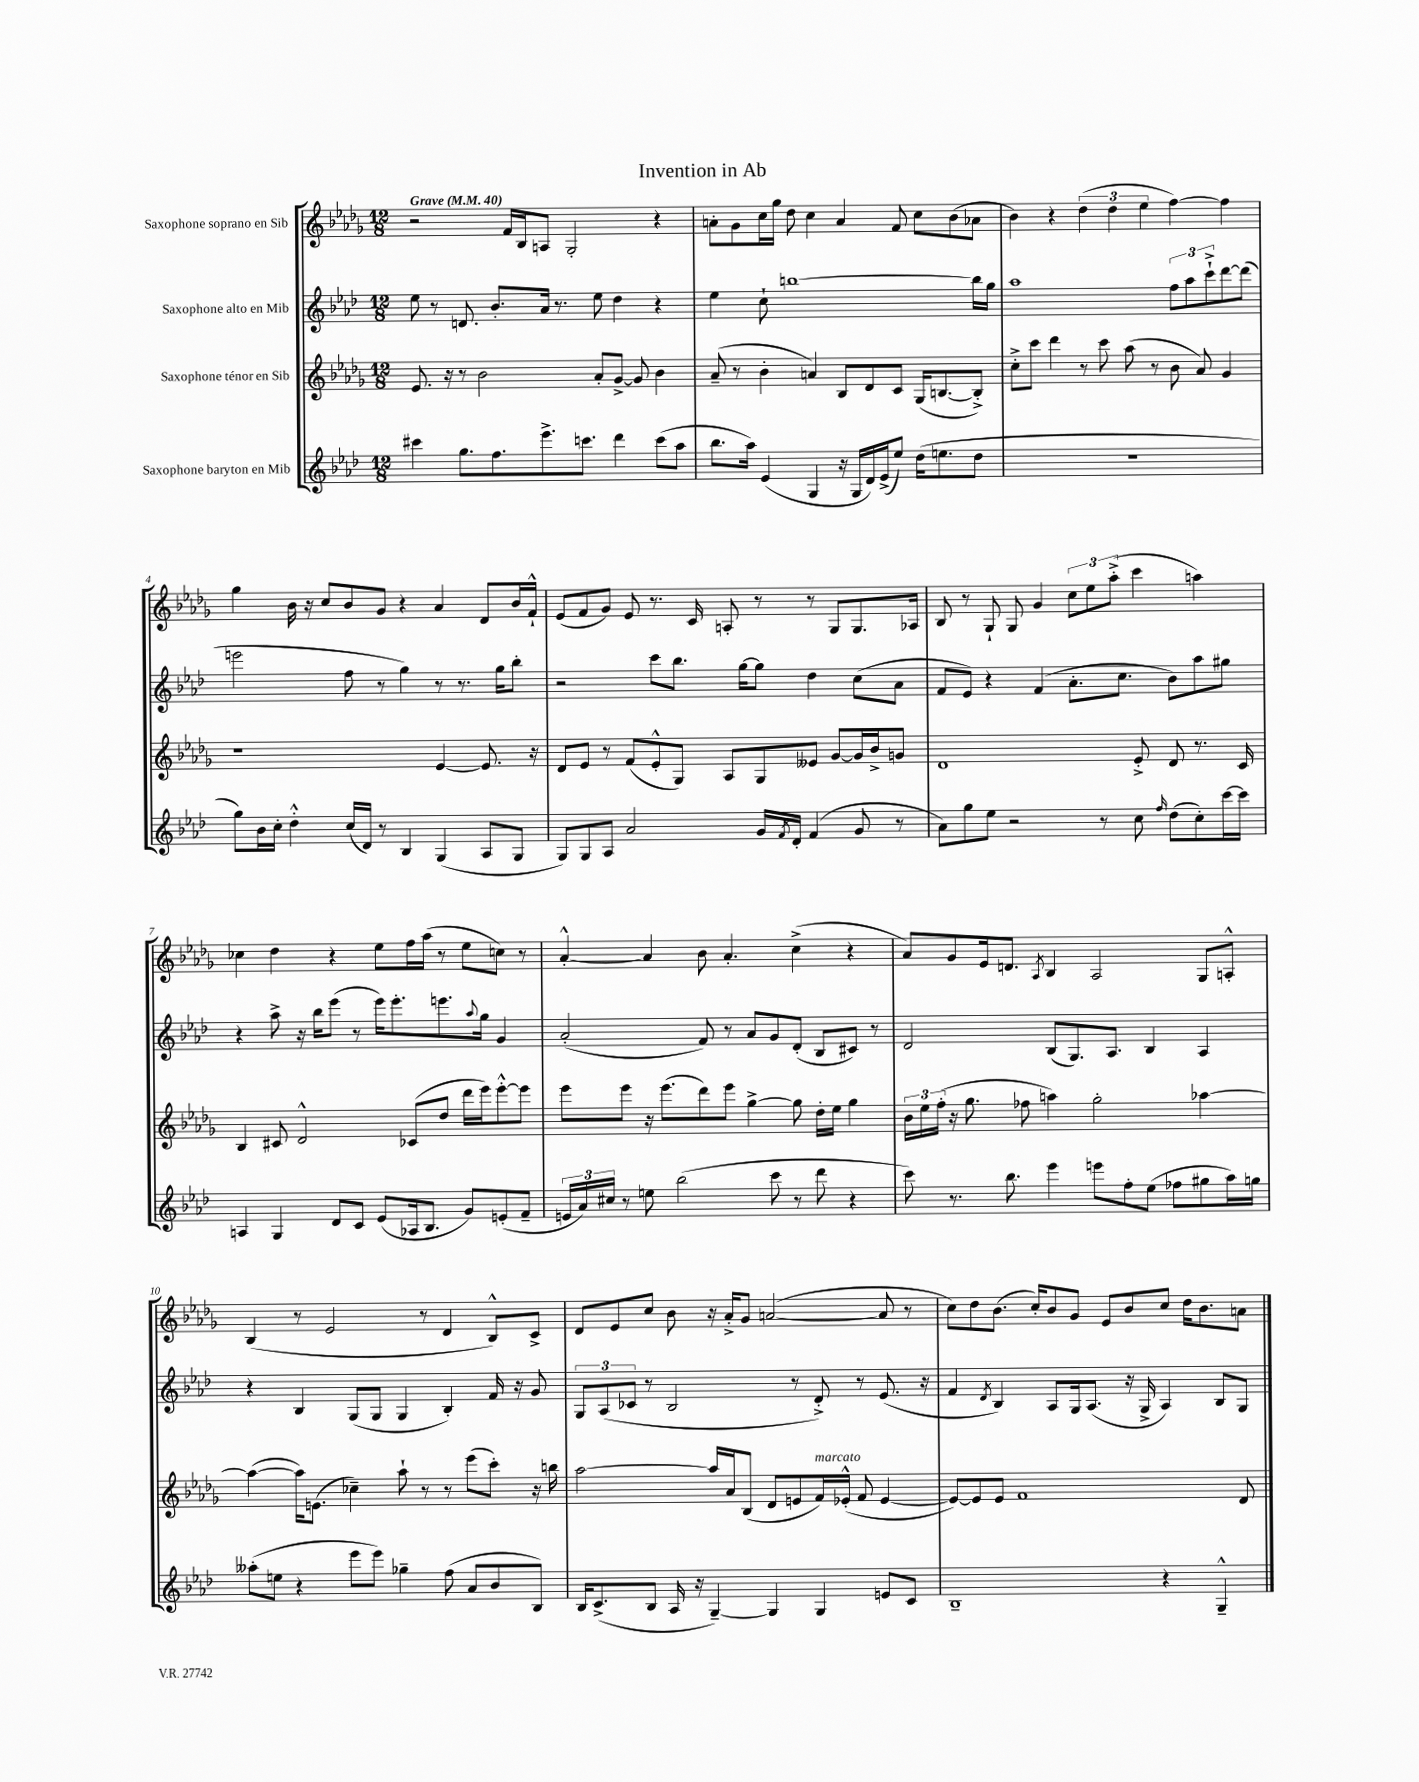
\header { title = "Invention in Ab" }
<<
\new StaffGroup <<
\new Staff = "s0" \with { instrumentName = "Saxophone soprano en Sib" } {
    \clef treble \key des \major \numericTimeSignature \time 12/8 \tempo "Grave" 4 = 40
    r2 f'16 bes16 a8 ges2-. r4 |
    a'8-. ges'8 c''16 ges''16 des''8 c''4 a'4 f'8 c''8 bes'8( aes'8 |
    bes'4) r4 \tuplet 3/2 { des''4( des''4 ees''4 } f''4~) f''4 |
    ges''4 bes'16 r16 c''8 bes'8 ges'8 r4 aes'4 des'8 bes'16 f'16-!-^ |
    ees'8( f'8 ges'8) ees'8 r8. c'16 a8-. r8 r8 ges8 ges8. aes16 |
    bes8 r8 ges8-! ges8 ges'4 \tuplet 3/2 { c''8 ees''8 aes''8-.->( } c'''4 a''4) |
    ces''4 des''4 r4 ees''8 f''16 aes''16( r8 ees''8 c''8) r8 |
    aes'4~-.-^ aes'4 bes'8 aes'4.-. c''4->( r4 |
    aes'8) ges'8 ees'16 d'8. \acciaccatura { aes8 } bes4 aes2 ges8 a8-.-^ |
    bes4( r8 ees'2 r8 des'4 bes8-^) c'8-> |
    des'8 ees'8 c''8 bes'8 r16 aes'16-.-> ges'8 a'2~( a'8 r8 |
    c''8) des''8 bes'8.( c''16-.) bes'8 ges'8 ees'8 bes'8 c''8 des''16 bes'8. a'8 \bar "|." |
}
\new Staff = "s1" \with { instrumentName = "Saxophone alto en Mib" } {
    \clef treble \key aes \major \numericTimeSignature \time 12/8
    ees''8 r8 d'8. bes'8.-. aes'16 r8. ees''8 des''4 r4 |
    ees''4 c''8-! b''1~ b''16 g''16 |
    aes''1 \tuplet 3/2 { f''8 aes''8 c'''8-!-> } des'''8~ des'''8( |
    e'''2 f''8 r8 g''4) r8 r8. g''16 bes''8-. |
    r2 c'''8 bes''8. g''16~ g''8 des''4 c''8( aes'8 |
    f'8 ees'8) r4 f'4( aes'8.-. c''8. bes'8) aes''8 gis''8 |
    r4 aes''8-> r16 bes''16 ees'''8( r8 ees'''16) ees'''8.-. e'''8. \appoggiatura { aes''8 } g''16 g'4 |
    aes'2-.( f'8) r8 aes'8 g'8 des'8-.( bes8 cis'8) r8 |
    des'2 bes8( g8.) aes8. bes4 aes4 |
    r4 bes4 g8( g8 g4 bes4-.) f'16 r16 g'8 |
    \tuplet 3/2 { g8 aes8( ces'8 } r8 bes2 r8 des'8-.->) r8 ees'8.( r16 |
    f'4 \acciaccatura { des'8 } bes4) aes8 g16 aes8.( r16 g16-> aes4) bes8 g8 \bar "|." |
}
\new Staff = "s2" \with { instrumentName = "Saxophone ténor en Sib" } {
    \clef treble \key des \major \numericTimeSignature \time 12/8
    ees'8. r16 r8 bes'2 aes'8-. ges'8~-> ges'8 bes'4 |
    aes'8--( r8 bes'4-. a'4) bes8 des'8 c'8 ges16( b8.~ b8-.->) |
    c''8-.-> c'''8 des'''4 r8 c'''8 aes''8( r8 bes'8 aes'8) ges'4 |
    r1 ees'4~ ees'8. r16 |
    des'8 ees'8 r8 f'8( ees'8-.-^ ges8) aes8 ges8 eeses'8 ges'8~ ges'16 bes'16-> g'8 |
    des'1 ees'8-.-> des'8 r8. c'16 |
    bes4 cis'8 des'2-^ ces'8( des''8 des'''16 ees'''16) ees'''8~-.-^ ees'''8 |
    ees'''8 ees'''8 r16 ees'''8.( des'''8) ees'''8 ges''4~-> ges''8 des''16-. ees''16 ges''4 |
    \tuplet 3/2 { bes'16 ees''16 f''16-.( } r16 ges''8. fes''8 a''4) ges''2-. aes''4~ |
    aes''4~( aes''16) e'8.( ces''4--) aes''8-! r8 r8 ees'''8( c'''8-.) r16 b''16 |
    aes''2~ aes''16 aes'16 bes8( des'8 e'8 f'16^\markup { \italic "marcato" }) ees'16-.-^( f'8 ees'4~ |
    ees'8~) ees'8 ees'8 f'1 des'8 \bar "|." |
}
\new Staff = "s3" \with { instrumentName = "Saxophone baryton en Mib" } {
    \clef treble \key aes \major \numericTimeSignature \time 12/8
    cis'''4 g''8. f''8. ees'''8.-> c'''8. des'''4 c'''8( aes''8 |
    bes''8. aes''16) ees'4( g4 r16 g16 des'16) ees'16->( ees''8) des''16( e''8. des''8 |
    R1. |
    g''8) bes'16 c''16-. des''4-.-^ c''16( des'16) r8 bes4 g4( aes8 g8 |
    g8) g8 aes8 aes'2 g'16 \acciaccatura { f'8 } des'16-. f'4( g'8 r8 |
    aes'8) g''8 ees''8 r2 r8 c''8 \grace { f''16 } des''8( c''8-.) c'''16~ c'''16 |
    a4 g4 des'8 c'8 ees'8( aes16 bes8. g'8) e'8-.( f'8-- |
    \tuplet 3/2 { e'16 aes'16) cis''16 } r8 e''8 bes''2( c'''8 r8 des'''8 r4 |
    c'''8) r8. bes''8. ees'''4 e'''8 f''8-. ees''8( fes''8 gis''8 aes''16) g''16 |
    aeses''8-.( e''8 r4 ees'''8 ees'''8) ges''4-- f''8( aes'8 bes'8 bes8) |
    bes16 c'8.->( bes8 aes16 r16 g4~--) g4 g4 e'8 c'8 |
    bes1-- r4 g4---^ \bar "|." |
}
>>
>>
